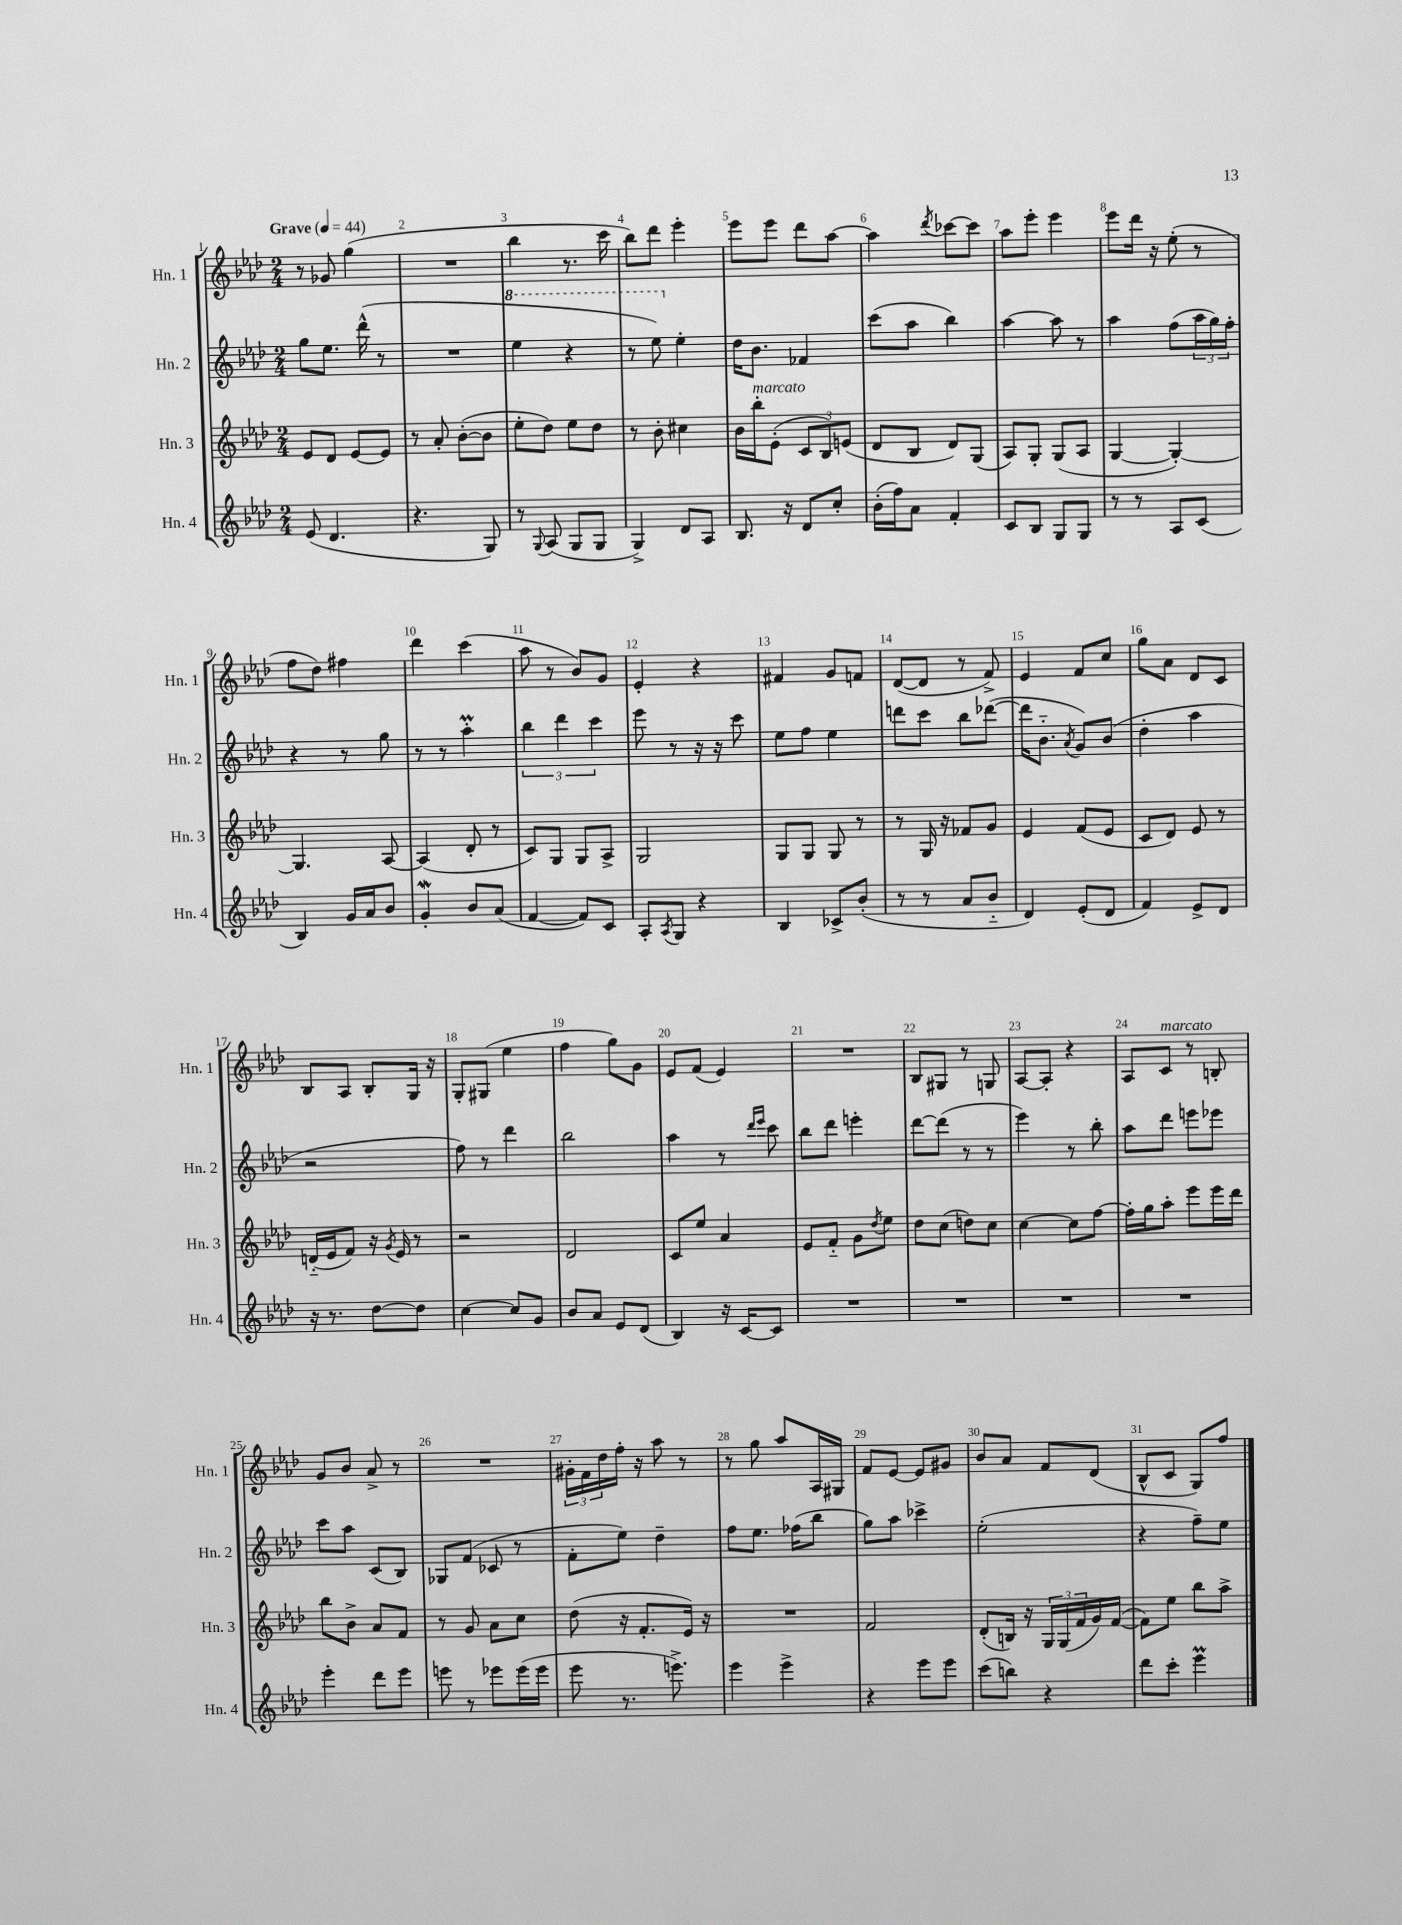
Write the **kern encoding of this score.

**kern	**kern	**kern	**kern
*staff4	*staff3	*staff2	*staff1
*clefG2	*clefG2	*clefG2	*clefG2
*k[b-e-a-d-]	*k[b-e-a-d-]	*k[b-e-a-d-]	*k[b-e-a-d-]
*M2/4	*M2/4	*M2/4	*M2/4
*MM44	*MM44	*MM44	*MM44
(8e-/	8e-/L	8gg\L	8r
4.d-/	8d-/J	8.ee-\J	8g-/
.	[8e-/L	.	(4gg\
.	.	(16ddd-^^\	.
.	8e-/]J	8r	.
=	=	=	=
4.r	8r	2r	2r
.	8a-'/	.	.
.	([8b-'\L	.	.
8G/)	8b-\]J	.	.
=	=	=	=
8r	8ee-'\L	4eee-\	4bb-\
8qqG/	.	.	.
(8A-/	8dd-\J)	.	.
8G/L	8ee-\L	4r	8.r
8G/J	8dd-\J	.	.
.	.	.	16ccc\
=	=	=	=
4G^/)	8r	8r	8bb-\L)
.	8b-'\	8eee-\)	8ddd-\J
8d-/L	4cc#\	4ee-'\	4eee-'\
8A-/J	.	.	.
=	=	=	=
8.B-/	16b-\LL	16dd-\LK	8eee-\L
.	16bb-'\J	8.b-\J	.
.	(8e-'\J	.	8eee-\J
16r	.	.	.
8d-/L	12c/L	4f-/	8ddd-\L
.	12B-/)	.	.
8cc'/J	.	.	[8aa-\J
.	(12e/J	.	.
=	=	=	=
(16b-'\LL	8d-/L	(8ccc\L	4aa-\]
16ff\J)	.	.	.
8a-\J	8B-/J	8aa-\J	.
.	.	.	8qddd-/
4f'/	8d-/L)	4bb-\)	[8ccc-\L
.	(8G/J	.	8ccc-\]J
=	=	=	=
8c/L	8A-/L)	[4aa-\	8aa-\L
8B-/J	8G'/J	.	8eee-'\J
8G/L	(8G/L	8aa-\]	4eee-\
8G/J	8A-/J	8r	.
=	=	=	=
8r	[4G/	4aa-\	8eee-\L
8r	.	.	16ddd-\Jk
.	.	.	16r
8A-/L	4G'/_)	(8ff\L	(8ee-'\
(8c/J	.	24aa-\L	8r
.	.	24gg\)	.
.	.	24ff'\JJ	.
=	=	=	=
4B-/)	4.G/]	4r	8ff\L
.	.	.	8dd-\J)
16g/LL	.	8r	4ff#\
16a-/J	.	.	.
8b-/J	[8A-/	8gg\	.
=	=	=	=
4g'/	(4A-/]	8r	4ddd-\
.	.	8r	.
8b-/L	8d-'/	4aa-'\	(4ccc\
(8a-/J	8r	.	.
=	=	=	=
[4f/	8c/L)	6bb-\	8aa-\
.	8G/J	.	8r
.	.	6ddd-\	.
8f/]L)	8G/L	.	8b-/L)
.	.	6ccc\	.
8c/J	8A-^/J	.	8g/J
=	=	=	=
8A-'/L	2G/	8eee-\	4e-'/
8qA-/	.	.	.
8G/J	.	8r	.
4r	.	16r	4r
.	.	16r	.
.	.	8ccc\	.
=	=	=	=
4B-/	8G/L	8ee-\L	4f#/
.	8G/J	8ff\J	.
8c-^/L	8G/	4ee-\	8g/L
(8b-'/J	8r	.	8f/J
=	=	=	=
8r	8r	8ddd\L	([8d-/L
8r	16G/	8ccc\J	8d-/]J
.	16r	.	.
8a-/L	8f-/L	8bb-\L	8r
8b-'~/J	8g/J	([8ddd-\J	8f^/)
=	=	=	=
4d-/)	4e-/	16ddd-\]LK	4e-/
.	.	8.b-'~\J	.
.	.	8qa-/	.
(8e-'/L	(8f/L	8g/L)	8f/L
8d-/J	8e-/J	(8b-/J	8cc/J
=	=	=	=
4f/)	8c/L	4dd-'\	8gg\L
.	8d-/J)	.	8a-\J
8e-^/L	8e-/	4aa-\	8d-/L
8d-/J	8r	.	8c/J
=	=	=	=
16r	(16d'~/LL	2r	8B-/L
8.r	16e-/J	.	.
.	8f/J)	.	8A-/J
[8dd-\L	16r	.	8B-'/L
.	8qg/	.	.
.	16e-/	.	.
8dd-\]J	8r	.	16G/Jk
.	.	.	16r
=	=	=	=
[4cc\	2r	8ff\)	8G'/L
.	.	8r	(8G#/J
8cc/]L	.	4ddd-\	4ee-\
8g/J	.	.	.
=	=	=	=
8b-/L	2d-/	2bb-\	4ff\
8a-/J	.	.	.
8e-/L	.	.	8gg\L)
(8d-/J	.	.	8g\J
=	=	=	=
4B-/)	8c/L	4aa-\	8e-/L
.	8ee-/J	.	(8f/J
16r	4a-/	8r	4e-/)
[16c/LK	.	.	.
.	.	16qqddd-/LL	.
.	.	16qqeee-/JJ	.
8c/]J	.	8ccc\	.
=	=	=	=
2r	8e-/L	8bb-\L	2r
.	8f'~/J	8ddd-\J	.
.	8g\L	4eee'\	.
.	8qdd-/	.	.
.	8ee-\J	.	.
=	=	=	=
2r	8dd-\L	[8ddd-\L	8B-/L
.	(8cc\J	(8ddd-\]J	8G#/J
.	8dd\L)	8r	8r
.	8cc\J	8r	8G/
=	=	=	=
2r	[4cc\	4eee-\)	[8A-/L
.	.	.	8A-'/]J
.	8cc\]L	8r	4r
.	[8ff\J	8bb-'\	.
=	=	=	=
2r	16ff'\]LL	8aa-\L	8A-/L
.	16gg\J	.	.
.	8aa-'\J	8ddd-\J	8c/J
.	8eee-\L	8eee\L	8r
.	16eee-\L	8eee-\J	8B'/
.	16ddd-\JJ	.	.
=	=	=	=
4eee-'\	8bb-\L	8ccc\L	8g/L
.	8b-^\J	8aa-\J	8b-/J
8ddd-\L	8a-/L	(8c/L	8a-^/
8eee-\J	8f/J	8B-/J)	8r
=	=	=	=
8eee\	8r	8G-/L	2r
8r	8g/	(8f/J	.
8eee-\L	8a-\L	8c-/	.
(16eee-\L	8cc\J	8r	.
16eee-\JJ	.	.	.
=	=	=	=
8eee-\	(8dd-\	8f'\L	24g#'\LL
.	.	.	24f\
.	.	.	24dd-\
8.r	16r	8ee-\J)	16ff'\JJ
.	8.f'/L	.	16r
.	.	4dd-~\	8aa-\
8.eee^\)	.	.	.
.	16e-/Jk)	.	8r
.	16r	.	.
=	=	=	=
4eee-\	2r	8ff\L	8r
.	.	8.ee-\J	8gg\
4eee-^\	.	.	8aa-/L
.	.	(16ff-\LK	.
.	.	8bb-\J	16A-/L
.	.	.	16G#/JJ
=	=	=	=
4r	2f/	8gg\L)	8f/L
.	.	8aa-\J	[8e-/J
8eee-\L	.	4ccc-^\	8e-/]L
8eee-\J	.	.	8g#/J
=	=	=	=
(8ccc\L	(8d-'/L	(2ee-'\	8b-/L
8bb\J)	16B/Jk)	.	8a-/J
.	16r	.	.
4r	24G/LL	.	8f/L
.	(24G/	.	.
.	24f/	.	.
.	16g/)	.	(8d-/J
.	([16f/JJ	.	.
=	=	=	=
8ddd-\L	8f\]L)	4r	8B-^^/L
8ccc'\J	8ee-\J	.	8c/J
4eee-\	8bb-\L	8ff~\L)	8G/L)
.	8aa-^\J	8ee-\J	8ff/J
==	==	==	==
*-	*-	*-	*-
